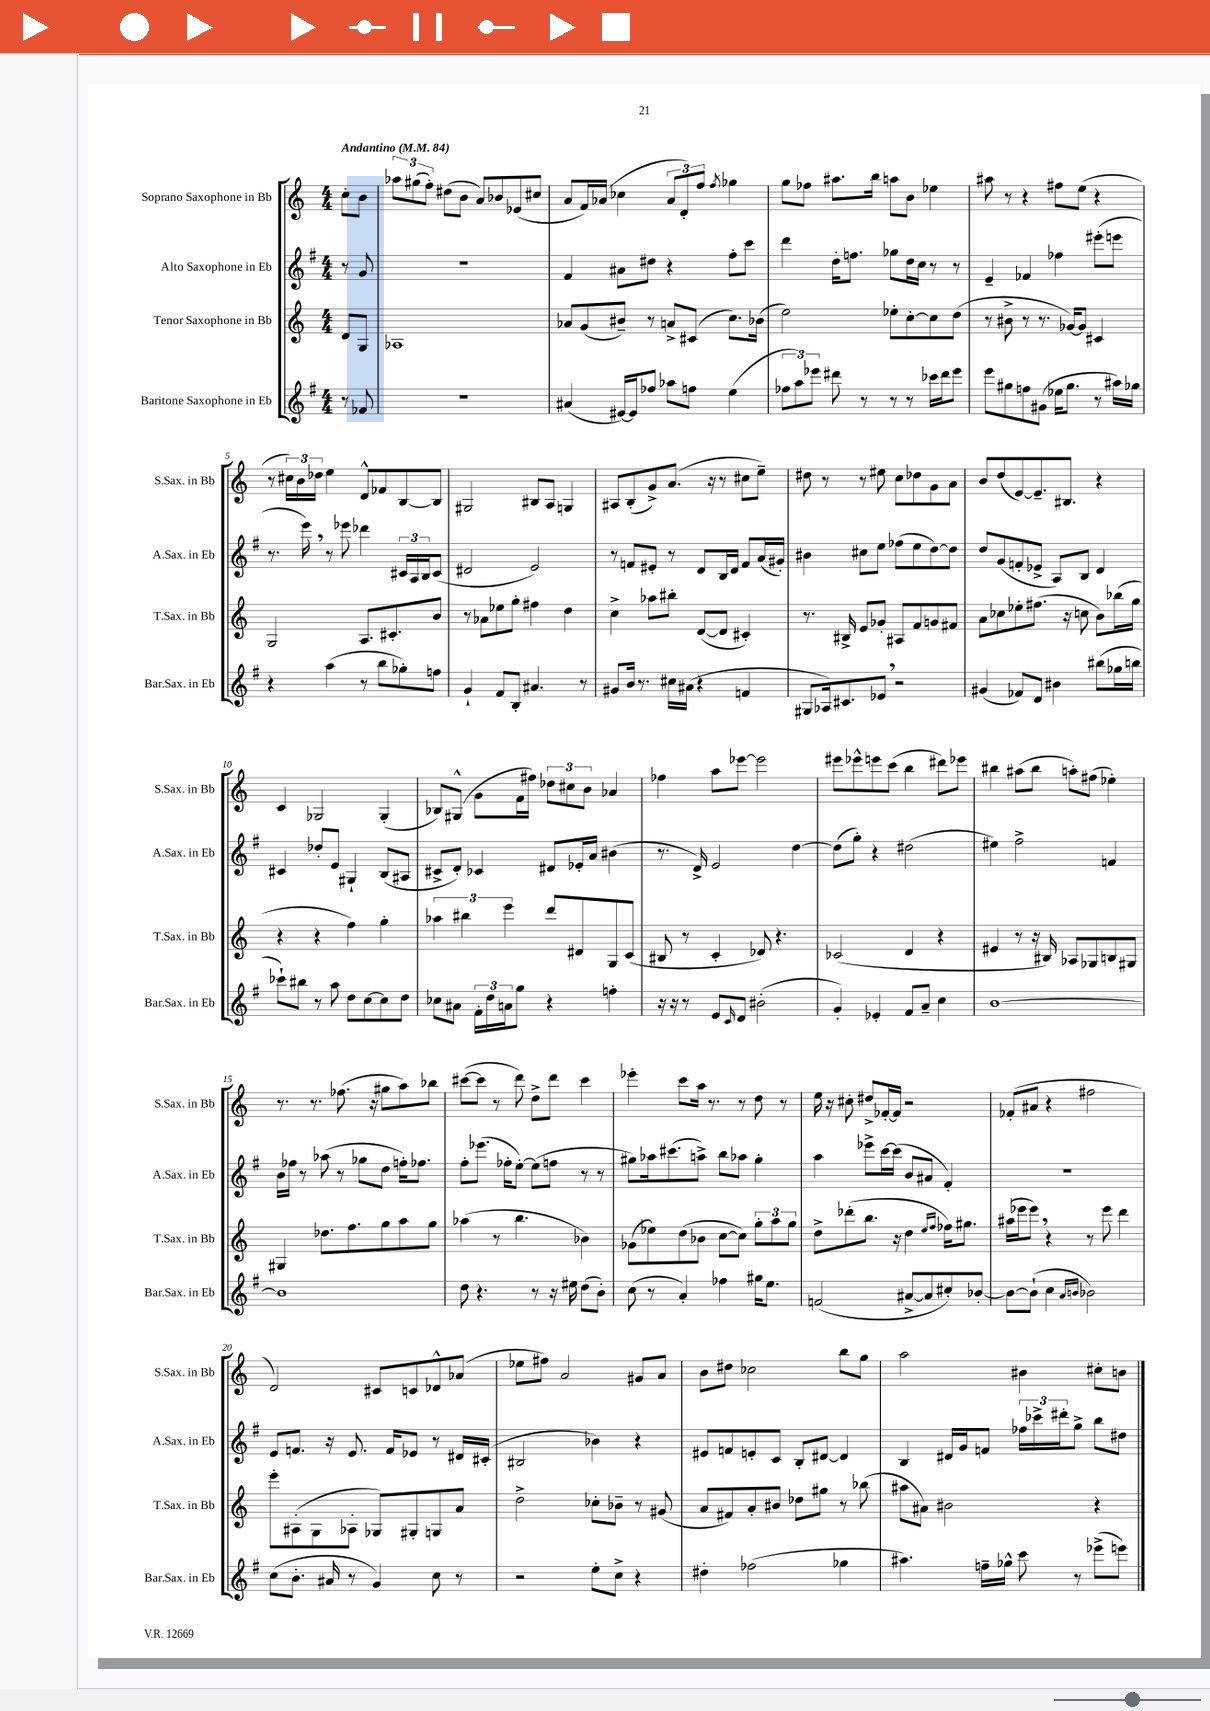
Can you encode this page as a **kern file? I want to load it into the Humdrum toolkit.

**kern	**kern	**kern	**kern
*staff4	*staff3	*staff2	*staff1
*clefG2	*clefG2	*clefG2	*clefG2
*k[f#]	*k[]	*k[f#]	*k[]
*M4/4	*M4/4	*M4/4	*M4/4
*MM84	*MM84	*MM84	*MM84
8r	8d/L	8r	8cc'\L
8f-/	8G/J	8g/	8b\J
=	=	=	=
1r	1A-	1r	12aa-\L
.	.	.	(12gg#\
.	.	.	12ff'\J)
.	.	.	(8dd#\L
.	.	.	8b\J
.	.	.	8a/L)
.	.	.	8b-/
.	.	.	(8e-/
.	.	.	8cc#/J
=	=	=	=
(4a#/	8a-/L	4f#/	8a/L
.	(8g/	.	16f/L)
.	.	.	(16a-/JJ
[16e#/LL)	8b#~/J)	8a#\L	4cc-\
16e#/]J	.	.	.
8ff-/J	8r	8dd#\J	.
8aa-\L	8a^/L	4r	12a-/L
.	.	.	12d'/)
8ff\J	(8c#/J	.	.
.	.	.	12ff/J
.	.	.	8qff/
(4ee\	8.cc\L)	8ff#'\L	4gg-\
.	.	8ccc\J	.
.	(16b-\Jk	.	.
=	=	=	=
12ff-\L	2ee\)	4ddd\	8gg\L
12aa\)	.	.	.
.	.	.	8ff-\J
12eee-\J	.	.	.
8ddd#\	.	16dd'\LK	8.aa#\L
.	.	8.ff\J	.
8r	.	.	.
.	.	.	16bb\Jk
8r	8ee-'\L	8gg-\L	8aa\L
8r	[8cc'\	16dd\L	8b\J
.	.	16cc\JJ	.
16ccc-\LL	8cc\]	8r	4ee-\
16ddd#\J	.	.	.
8eee-\J	(8dd\J	8r	.
=	=	=	=
8eee\L	8r	4e~/	8aa#\
8gg#\	8b#^\	.	8r
8ff\	8r	4f-/	4r
(8g#\J	8.r	.	.
16ee-\LK	.	4ff-\	8ff#\L
8.gg#\J	[16g-/LK)	.	.
.	8g-/]J	.	(8ee\J
8r	4c#/	(8eee#'\L	4r
16aa#\LL)	.	8eee\J	.
16gg-\JJ	.	.	.
=	=	=	=
4r	2G/	8.r	8r
.	.	.	24cc#\LL)
.	.	.	24b\
.	.	16eee\)	.
.	.	.	24dd-\JJ
(4aa\	.	8r	4ee\
.	.	8eee-\	.
8r	8.A/L	4ddd-\	8d^^/L
8bb\L	.	.	8f-/
.	8.c#'/	.	.
8gg-'\)	.	24c#/LL	[8B/
.	.	24A/	.
.	.	24B/J	.
8ff\J	8b/J	(8c#/J	8B/]J
=	=	=	=
4g`/	8r	2d#/	2G#/
.	8a-\L	.	.
8f#/L	8ee-\	.	.
8B'/J	8gg'\J	.	.
4.a#/	4ff#\	2e/)	8B#/L
.	.	.	8A/J
.	4dd\	.	4G/
8r	.	.	.
=	=	=	=
8g#/L	4cc^\	8r	8A#/L
16b/Jk	.	8f/L	(8B'/
8.r	.	.	.
.	8aa-\L	8e#'/J	8g^/)
16cc#\LL	8bb#'\J	8r	(8.a/J
(16a#\JJ	.	.	.
4r	([8d/L	8d/L	.
.	.	.	16r
.	8d/]J	16B/L	8r
.	.	16d/JJ	.
4f/	4c#'/)	8f/L	8cc#\L
.	.	(16a/L	8ee~\J)
.	.	16g#'/JJ)	.
=	=	=	=
8G#/L	8.r	4b#\	8dd#\
16A-/k)	.	.	8r
8.c#/	16B#^/	.	.
.	8e/L	8cc#\L	8r
8e-/J	8g-'/J	8ee\J	8ee#\
2r	8A#/L	(8ff-\L	8cc\L
.	8f/	8ee\	8dd-\
.	8g/	[8dd\)	8g\
.	8f#/J	8dd\]J	8a\J
=	=	=	=
(4g#/	8a\L	8dd/L	8b/L
.	8cc-\	(8g/	(8dd/
8f-/L)	8ee-'\	8f'/	[8e/)
8d/J	(8.ff#\J	8e-^/J	8.e~/]
4b#\	.	8A/L)	.
.	16r	.	8.B#/J
.	8cc\	8B/J	.
(8bb#\L	8b\L)	4d/	4r
16gg-\L	(16bb-\L	.	.
16bb\JJ	16gg\JJ	.	.
=	=	=	=
8ccc-`\L)	4r	4c#/	4c/
8bb#\J	.	.	.
8r	4r	8dd-'/L	2G-/
8aa\	.	8e/J	.
8dd\L	4ff\)	4G#`/	.
[8cc\	.	.	.
8cc\]	4gg'\	(8B/L	(4G-'/
8dd\J	.	8A#/J	.
=	=	=	=
8cc-\L	6aa-\	8c#^/L	8B-/L)
8a#\J	.	8d'/J)	(8G#^^/J
.	6bb#\	.	.
24f#'\LL	.	4c-/	8g\L
24dd\	.	.	.
24a\J	6eee\	.	.
8gg\J	.	.	16f\L
.	.	.	16ff#\JJ)
4r	8ddd/L	8d#/L	12dd-\L
.	.	.	12cc#\
.	8d#/	16e-'/L	.
.	.	.	12b\J
.	.	16a/JJ	.
4ff'\	8G/	(4b#\	4a-/
.	(8c/J	.	.
=	=	=	=
16r	8B#/	8.r	4ff-\
16r	.	.	.
8r	8r	.	.
.	.	16d^/)	.
8e/L	4c'/	2e/	8aa\L
16qqc/	.	.	.
8d/J	.	.	[8eee-\J
(2b#'\	8d-/)	.	2eee-\]
.	4.r	.	.
.	.	[4dd\	.
=	=	=	=
4g'/)	(2c-/	(8dd\]L	8eee#\L
.	.	8gg'\J)	8eee-^^\
4e-'/	.	4r	8eee\
.	.	.	(8ccc\J
8f#/L	4d/	(2dd#\	4bb\
8a~/J	.	.	.
4cc\	4r	.	8ddd#\L)
.	.	.	8eee-\J
=	=	=	=
[1b	4e#/	4ee#\)	4bb#\
.	8r	2ff#^\	(8aa#\L
.	16r	.	8bb#\J
.	16B#/)	.	.
.	8A-/L	.	8aa'\L)
.	8G-/	.	(8ff#\J
.	8B/	4f/	4ee-'\)
.	8G#/J	.	.
=	=	=	=
1b]	4G#/	16b\LL	8.r
.	.	16ff-\JJ	.
.	.	8r	.
.	.	.	8.r
.	8.dd-\L	(8aa-\	.
.	.	8r	(8.ff-\
.	8.ff\	.	.
.	.	8gg-\L	.
.	.	.	16r
.	8gg\	8dd\J	8gg#\L
.	8aa\	16ff'\LK)	8aa\)
.	.	8.ff-\J	.
.	8gg\J	.	8bb-\J
=	=	=	=
8dd\	(4aa-\	8ff#'\L	([8ccc#\L
4.r	.	(8.eee-\J	8ccc#\]J
.	8r	.	8r
.	.	16ff-'\LK	.
.	4.bb\	[8ee'\J)	8ddd\)
8r	.	(8ee\]L	8dd^\L
16r	.	8ff\J	8ddd\J
16ee#\	.	.	.
(8dd\L	4b-\)	8r	4ccc#\
8b'\J)	.	8r	.
=	=	=	=
(8cc\	(8g-\L	8gg#\L)	4eee-'\
8r	8ee-\)	16aa-\k	.
.	.	(8.ccc#\	.
4a'/)	(8dd\	.	8ccc\L
.	8b-\J	8aa^\J)	16aa\Jk
.	.	.	8.r
4ff-\	[8cc\L	8bb\L	.
.	8cc\]J)	8aa-\J	8r
16gg#\LK	12gg'\L	4gg#'\	8dd\
8.ee\J	.	.	.
.	12aa\	.	.
.	.	.	8r
.	12gg\J	.	.
=	=	=	=
(2f/	8dd^\L	4aa\	16ee\
.	.	.	16r
.	(8ddd-'\	.	8cc#'\
.	8.bb\J	8eee-^\L	8dd#^/L
.	.	[16ccc\L	[16f-'/L
.	16r	(16ccc\]JJ	16f-/]JJ
[8a#^/L	4dd\	8b/L	2r
8a#/]	.	8a#/J	.
.	16qqee/LL	.	.
.	16qqff/JJ	.	.
8cc#'/)	16ff-\LK)	4f#'/)	.
.	8.gg#\J	.	.
[8b-'/J	.	.	.
=	=	=	=
8b-\_L	(16aa#\LL	1r	(8f-'/L
.	16eee-\J	.	.
(8b-`\]J	8eee-\J)	.	8a#/J
4cc\	4r	.	4r
16qqa/LL	.	.	.
16qqb/JJ	.	.	.
2b-\)	8r	.	2ff#\
.	8eee-\	.	.
.	4ddd\	.	.
=	=	=	=
(8cc\L	8eee'\L	8e/L	2d/)
8.b'\J	(8A#'\	8.f/J	.
.	8G\	.	.
16a#/	.	16r	.
8r	8A-'\J	8.e/	.
4g/)	8G-/L)	.	8c#/L
.	.	16f/LK	.
.	8G#'/	8e-/J	8c/
8cc\	8G/	8r	8d-^^/
8r	8a/J	16d#/LL	(8a-/J
.	.	(16c#'/JJ	.
=	=	=	=
2r	2dd^\	2B#/	8ee-\L
.	.	.	8ff#\J)
.	.	.	2a/
8ee'\L	8cc-'\L	4b-\)	.
8cc^\J	8b-~\J	.	.
4r	8r	4r	8g#/L
.	(8g#/	.	8a/J
=	=	=	=
4dd#'\	8a/L	8e#/L	8b\L
.	8f#/)	8f/	8dd#\J
(2ff-\	8a'/	8e'/	2cc-\
.	8b#/J	8c/J	.
.	8dd-\L	8B'/L	.
.	8gg#\J	[8d#/J	.
4gg-\	8r	4d#/]	8bb\L
.	(8bb-\	.	8gg\J
=	=	=	=
4.aa#\)	8aa#\L	4B/	2aa\
.	8a#\J)	.	.
.	2b#\	16d#/LL	.
.	.	16g/J	.
16ff~\LL	.	8f/J	.
16gg-^^\JJ	.	.	.
8ccc\	.	24ff-\LL	4b#\
.	.	24ccc-^\	.
.	.	24ddd#'\J	.
8r	.	8gg^\J	.
(8eee-^\L	4r	8bb\L	8cc#'\L
8eee\J)	.	8dd#\J	8b\J
==	==	==	==
*-	*-	*-	*-
